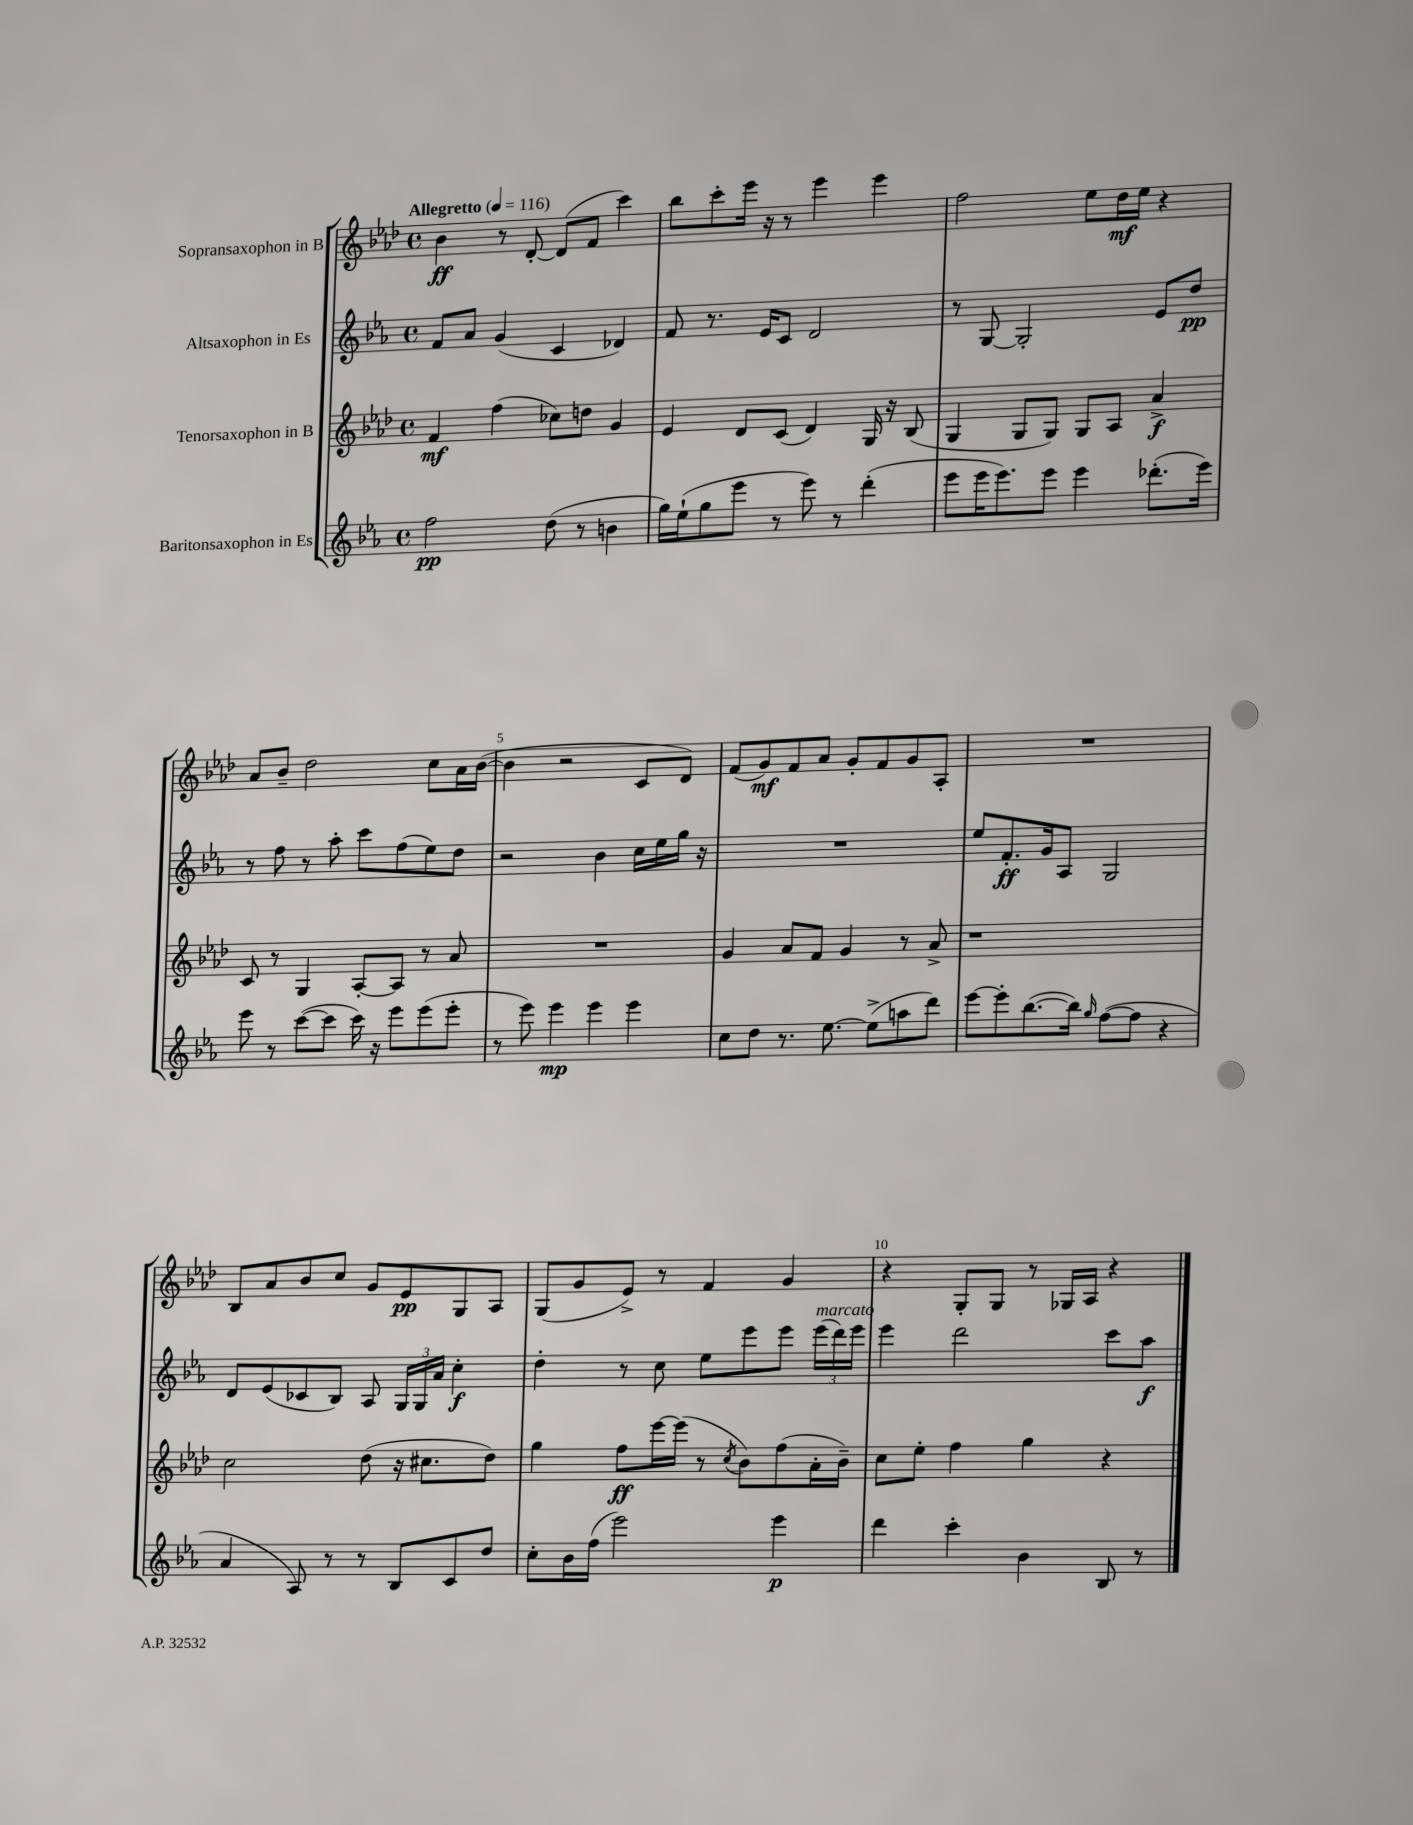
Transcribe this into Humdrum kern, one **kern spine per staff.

**kern	**kern	**kern	**kern
*staff4	*staff3	*staff2	*staff1
*clefG2	*clefG2	*clefG2	*clefG2
*k[b-e-a-]	*k[b-e-a-d-]	*k[b-e-a-]	*k[b-e-a-d-]
*M4/4	*M4/4	*M4/4	*M4/4
*met(c)	*met(c)	*met(c)	*met(c)
*MM116	*MM116	*MM116	*MM116
2ff	4f	8f	4b-
.	.	8a-	.
.	(4ff	(4g	8r
.	.	.	[8d-'
(8dd	8cc-)	4c	(8d-]
8r	8dd	.	8f
4b	4g	4d-)	4ccc)
=	=	=	=
16gg)	4e-	8f	8bb-
(16ee-`	.	.	.
8gg	.	8.r	8ccc'
8eee-	8d-	.	16eee-
.	.	16e-	16r
8r	(8c	8c	8r
8eee-)	4d-)	2d	4eee-
8r	.	.	.
(4ddd'	16G	.	4eee-
.	16r	.	.
.	(8B-	.	.
=	=	=	=
8eee-	4G	8r	2ff
16eee-	.	[8G	.
8.eee-)	.	.	.
.	8G	2G']	.
8eee-	8G)	.	.
4eee-	8G	.	8ee-
.	8A-	.	16dd-
.	.	.	16ee-
(8.ddd-'	4a-^	8e-	4r
.	.	8dd	.
16eee-)	.	.	.
=	=	=	=
8eee-	8c	8r	8a-
8r	8r	8ff	8b-~
([8ccc	4G	8r	2dd-
8ccc]	.	8aa-'	.
16ccc)	[8A-'	8ccc	.
16r	.	.	.
8eee-	8A-]	(8ff	.
(8eee-	8r	8ee-)	8cc
8eee-'	8a-	8dd	16a-
.	.	.	([16b-
=	=	=	=
8r	1r	2r	4b-]
8eee-)	.	.	.
4eee-	.	.	2r
4eee-	.	4b-	.
4eee-	.	16cc	8c
.	.	16ee-	.
.	.	16gg	8d-)
.	.	16r	.
=	=	=	=
8cc	4g	1r	(8f
8dd	.	.	8g)
8.r	8a-	.	8f
.	8f	.	8a-
[8.ee-	.	.	.
.	4g	.	8g'
(8ee-^]	.	.	8f
8aa	8r	.	8g
8ddd)	8a-^	.	8A-'
=	=	=	=
[8eee-	1r	8ee-	1r
8eee-']	.	8.f'	.
([8.bb-	.	.	.
.	.	16g	.
.	.	8A-	.
16bb-])	.	.	.
16qqgg	.	.	.
([8ff	.	2G	.
8ff]	.	.	.
4r	.	.	.
=	=	=	=
4a-	2cc	8d	8B-
.	.	(8e-	8a-
8A-)	.	8c-	8b-
8r	.	8B-)	8cc
8r	(8dd-	8A-	8g
8B-	16r	24G	8e-
.	.	24G	.
.	8.cc#	.	.
.	.	24a-	.
8c	.	4cc'	8G
8dd	8dd-)	.	8A-
=	=	=	=
8cc'	4gg	4dd'	(8G
16b-	.	.	8g
(16ff	.	.	.
2eee-)	8ff	8r	8e-^)
.	[16eee-	8cc	8r
.	(16eee-]	.	.
.	8r	8ee-	4f
.	8qcc	.	.
.	8b-)	8eee-	.
4eee-	(8ff	8eee-	4g
.	16a-'	(24eee-	.
.	.	24ddd)	.
.	16b-~)	.	.
.	.	24eee-	.
=	=	=	=
4ddd	8cc	4eee-	4r
.	8ee-'	.	.
4ccc'	4ff	2ddd	8G'
.	.	.	8G
4b-	4gg	.	8r
.	.	.	16G-
.	.	.	16A-
8B-	4r	8ccc	4r
8r	.	8aa-	.
==	==	==	==
*-	*-	*-	*-
